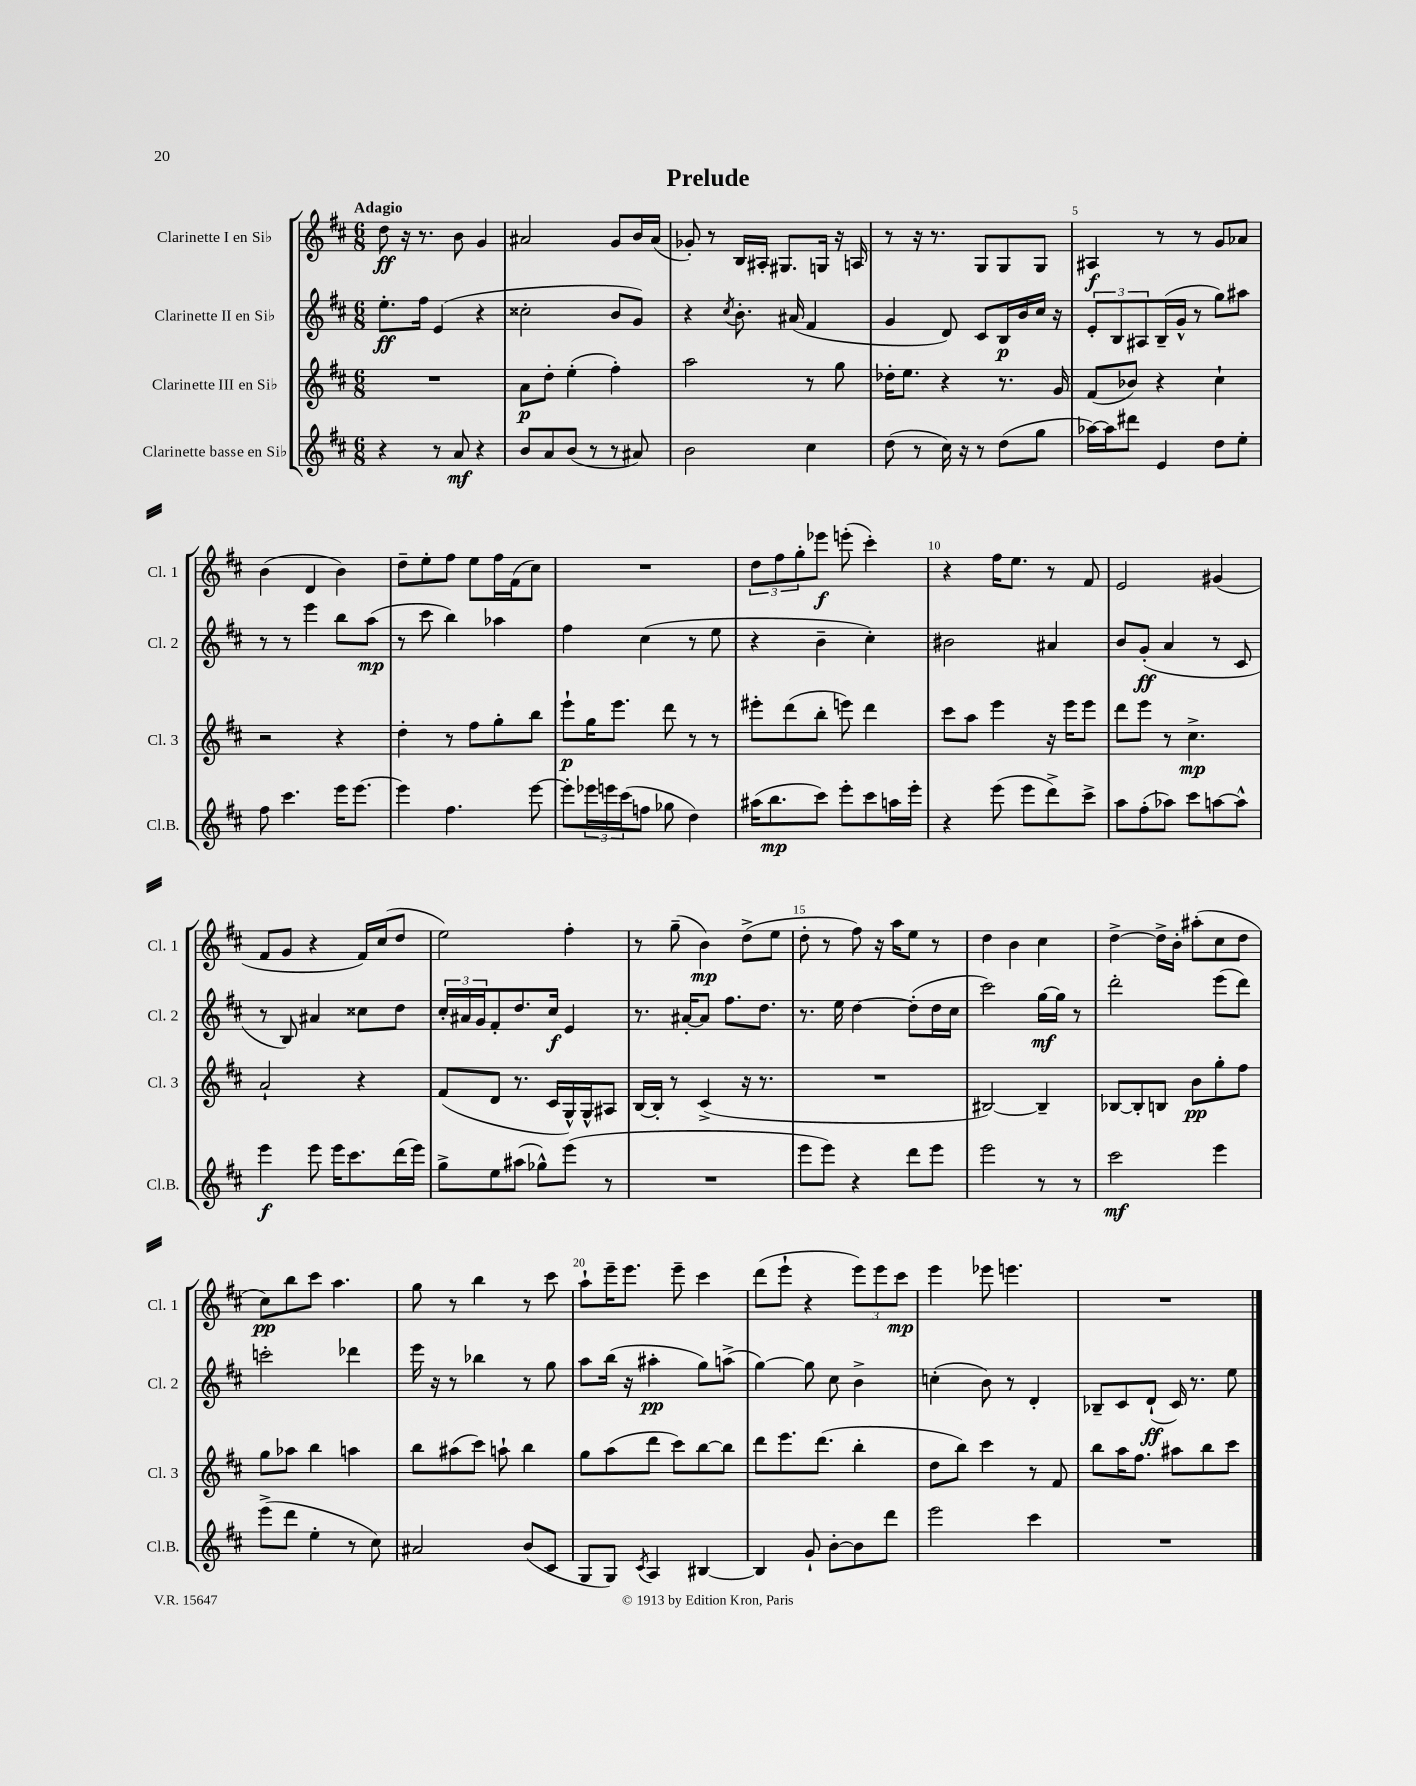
\header { title = "Prelude" }
<<
\new StaffGroup <<
\new Staff = "s0" \with { instrumentName = "Clarinette I en Sib" shortInstrumentName = "Cl. 1" } {
    \clef treble \key d \major \numericTimeSignature \time 6/8 \tempo "Adagio"
    d''8\ff r16 r8. b'8 g'4 |
    ais'2 g'8 b'16 ais'16( |
    ges'8-.) r8 b16 ais16-. gis8. g16 r16 a16 |
    r8 r16 r8. g8 g8 g8 |
    ais4\f r8 r8 g'8 aes'8 |
    b'4( d'4 b'4) |
    d''8-- e''8-. fis''8 e''8 fis''16 fis'16( cis''8) |
    R2. |
    \tuplet 3/2 { d''8 fis''8 g''8-. } ees'''8\f e'''8-.( cis'''4-.) |
    r4 fis''16 e''8. r8 fis'8 |
    e'2 gis'4( |
    fis'8 g'8 r4 fis'16) cis''16( d''8 |
    e''2) fis''4-. |
    r8 g''8--( b'4\mp) d''8->( e''8 |
    d''8-. r8 fis''8) r16 a''16 e''8 r8 |
    d''4 b'4 cis''4 |
    d''4~-> d''16-> b'16-. ais''8-.( cis''8 d''8 |
    cis''8\pp) b''8 cis'''8 a''4. |
    g''8 r8 b''4 r8 cis'''8 |
    a''8-! e'''16-- e'''8. e'''8-- cis'''4 |
    d'''8( e'''8-! r4 \tuplet 3/2 { e'''8) e'''8 cis'''8\mp } |
    e'''4 ees'''8 e'''4. |
    R2. \bar "|." |
}
\new Staff = "s1" \with { instrumentName = "Clarinette II en Sib" shortInstrumentName = "Cl. 2" } {
    \clef treble \key d \major \numericTimeSignature \time 6/8
    e''8.-.\ff fis''16 e'4( r4 |
    cisis''2-. b'8 g'8) |
    r4 \acciaccatura { cis''8 } b'8.-. ais'16( fis'4 |
    g'4 d'8) cis'8 b16\p b'16 cis''16 r16 |
    \tuplet 3/2 { e'8-. b8 ais8 } b16--( g'16-^ r8 g''8) ais''8 |
    r8 r8 e'''4 b''8 a''8\mp( |
    r8 cis'''8 b''4) aes''4 |
    fis''4 cis''4( r8 e''8 |
    r4 b'4-- cis''4-.) |
    bis'2 ais'4 |
    b'8 g'8-.\ff( a'4 r8 cis'8 |
    r8 b8) ais'4 cisis''8 d''8 |
    \tuplet 3/2 { cis''16-. ais'16 g'16 } fis'8-. d''8. cis''16\f e'4 |
    r8. ais'16~-. ais'8 fis''8. d''8. |
    r8. e''16 d''4~ d''8-.( d''16 cis''16 |
    cis'''2) g''16~\mf g''16 r8 |
    d'''2-. e'''8( d'''8) |
    c'''2-. des'''4 |
    e'''16 r16 r8 bes''4 r8 g''8 |
    a''8 b''16( r16 ais''4-.\pp g''8) a''8->( |
    g''4~) g''8 cis''8 b'4-> |
    c''4-.( b'8) r8 d'4-. |
    bes8-- cis'8 d'8-!\ff( cis'16) r8. e''8 \bar "|." |
}
\new Staff = "s2" \with { instrumentName = "Clarinette III en Sib" shortInstrumentName = "Cl. 3" } {
    \clef treble \key d \major \numericTimeSignature \time 6/8
    R2. |
    a'8\p d''8-. e''4-.( fis''4-.) |
    a''2 r8 g''8 |
    des''16-. e''8. r4 r8. g'16 |
    fis'8( bes'8) r4 cis''4-! |
    r2 r4 |
    d''4-. r8 fis''8 g''8-. b''8 |
    e'''8-!\p g''16 e'''8. d'''8 r8 r8 |
    eis'''8-. d'''8( b''8-. e'''8) d'''4 |
    cis'''8 a''8 e'''4 r16 e'''16 e'''8 |
    d'''8 e'''8 r8 cis''4.->\mp |
    a'2-! r4 |
    fis'8( d'8 r8. cis'16 g16-^) g16-^ ais8 |
    b16~ b16-. r8 cis'4->( r16 r8. |
    R2. |
    bis2~) bis4-- |
    bes8~ bes8-. b8 b'8\pp g''8-. fis''8 |
    g''8 aes''8 b''4 a''4 |
    b''8 ais''8( cis'''8) a''8-! b''4 |
    g''8 a''8( d'''8 cis'''8) b''8~ b''8 |
    d'''8 e'''8. d'''8.( b''4-. |
    d''8 b''8) cis'''4 r8 fis'8 |
    b''8 a''16 fis''8. ais''8 b''8 cis'''8 \bar "|." |
}
\new Staff = "s3" \with { instrumentName = "Clarinette basse en Sib" shortInstrumentName = "Cl.B." } {
    \clef treble \key d \major \numericTimeSignature \time 6/8
    r4 r8 a'8\mf r4 |
    b'8 a'8 b'8( r8 r8 ais'8) |
    b'2 cis''4 |
    d''8( r8 cis''16) r16 r8 d''8( g''8 |
    aes''16~) aes''16 dis'''8 e'4 d''8 e''8-. |
    fis''8 cis'''4. e'''16 e'''8.~ |
    e'''4 fis''4. e'''8~ |
    e'''8-. \tuplet 3/2 { ees'''16 e'''16 cis'''16( } f''8 ges''8 d''4) |
    ais''16( b''8.\mp cis'''8) e'''8-. cis'''8 a''16 e'''16-. |
    r4 e'''8( e'''8 d'''8->) cis'''8-> |
    a''8 fis''8-.( aes''8) cis'''8 a''8~ a''8-^ |
    e'''4\f e'''8 e'''16 cis'''8. d'''16( e'''16) |
    g''8-> e''8 ais''8( ges''8-^) e'''8( r8 |
    R2. |
    e'''8 e'''8) r4 d'''8 e'''8 |
    e'''2 r8 r8 |
    cis'''2\mf e'''4 |
    e'''8->( d'''8 e''4-. r8 cis''8) |
    ais'2 b'8( cis'8 |
    g8 g8) \acciaccatura { cis'8 } a4 bis4~ |
    bis4 g'8-! b'8~-. b'8 d'''8 |
    e'''2 cis'''4 |
    R2. \bar "|." |
}
>>
>>
\layout { \context { \Score \override BarNumber.break-visibility = ##(#f #t #t) barNumberVisibility = #(every-nth-bar-number-visible 5) } }
